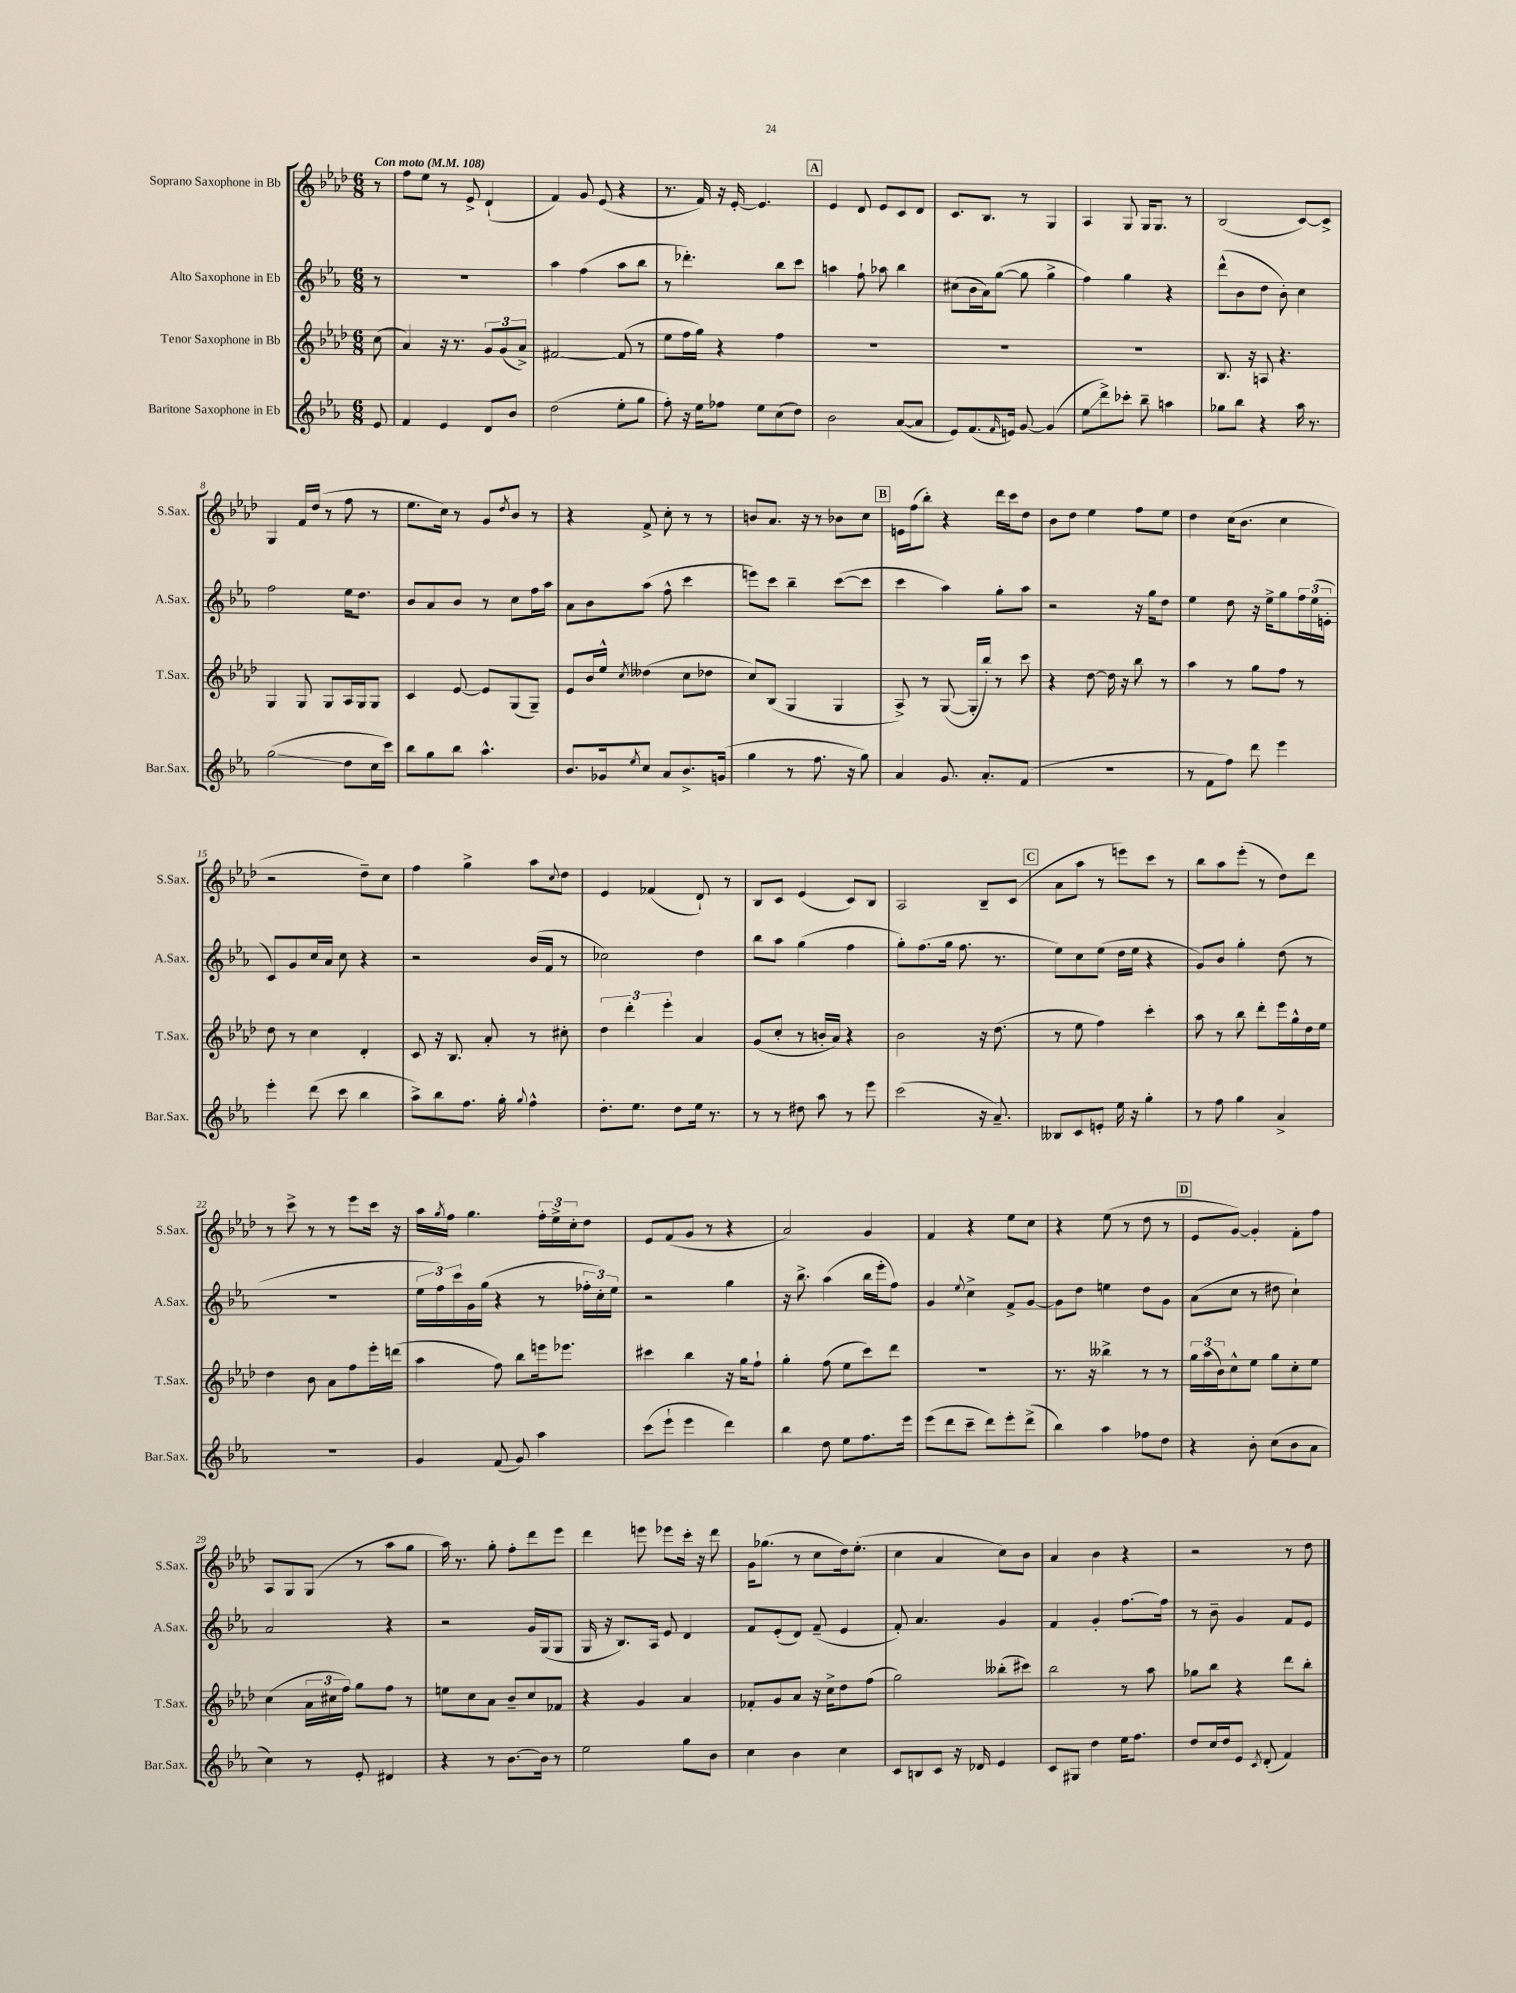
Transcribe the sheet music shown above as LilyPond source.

<<
\new StaffGroup <<
\new Staff = "s0" \with { instrumentName = "Soprano Saxophone in Bb" shortInstrumentName = "S.Sax." } {
    \clef treble \key aes \major \numericTimeSignature \time 6/8 \partial 8 \tempo "Con moto" 4 = 108
    r8 |
    f''8 ees''8 r8 ees'8-> des'4-!( |
    f'4) g'8 ees'8( r4 |
    r8. f'16) r16 ees'16~-. ees'4. |
    \mark \markup { \box "A" } ees'4 des'8 ees'8 c'8 des'8 |
    c'8. bes8. r8 g4 |
    aes4 g8 g16 g8. r8 |
    bes2( c'8~) c'8-> |
    g4 f'16 des''16( r8 f''8 r8 |
    ees''8. c''16) r8 g'8 \acciaccatura { des''8 } bes'8 r8 |
    r4 f'8-> c''8-. r8 r8 |
    b'8 aes'8. r16 r8 bes'8 c''8 |
    \mark \markup { \box "B" } e'16 f''16( bes''8-.) r4 des'''16 c'''16 des''8 |
    bes'8 des''8 ees''4 f''8 ees''8 |
    des''4 c''16( bes'8. c''4 |
    r2 des''8--) c''8 |
    f''4 g''4-> aes''8 \appoggiatura { c''8 } des''8 |
    ees'4 fes'4( des'8-!) r8 |
    bes8 c'8 ees'4( c'8) bes8 |
    aes2 bes8-- c'8( |
    \mark \markup { \box "C" } aes'8 aes''8 r8 e'''8) c'''8 r8 |
    bes''8 aes''8 ees'''8-.( r8 des''8) des'''8 |
    r8 c'''8-> r8 r8 ees'''8 c'''16 r16 |
    aes''16 \acciaccatura { g''8 } f''16 g''4. \tuplet 3/2 { f''16-. ees''16-> c''16-. } des''8 |
    ees'8 f'8( g'8 r8 r4 |
    aes'2) g'4 |
    f'4 r4 ees''8 c''8 |
    r4 ees''8( r8 des''8 r8 |
    \mark \markup { \box "D" } ees'8 g'8~) g'4-. f'8-. f''8 |
    aes8 g8 g8( r8 aes''8 g''8 |
    aes''16) r8. g''8-. f''8-. des'''8 ees'''8 |
    des'''4 e'''8 ees'''8 c'''16-. r16 des'''8 |
    g'16 ges''8.( r8 c''8 des''16) ees''8.-.( |
    c''4 aes'4 c''8) bes'8 |
    aes'4 bes'4 r4 |
    r2 r8 des''8 \bar "|." |
}
\new Staff = "s1" \with { instrumentName = "Alto Saxophone in Eb" shortInstrumentName = "A.Sax." } {
    \clef treble \key ees \major \numericTimeSignature \time 6/8 \partial 8
    r8 |
    R2. |
    aes''4 f''4( aes''8 bes''8 |
    r8 des'''4.-.) bes''8 c'''8 |
    \mark \markup { \box "A" } a''4 f''8-! aes''8 bes''4 |
    cis''8( bes'16 aes'16) g''8~( g''8 g''4-> |
    f''4) g''4 r4 |
    d'''8-^( bes'8 d''8 bes'8-.) c''4 |
    f''2 ees''16 d''8. |
    bes'8 aes'8 bes'8 r8 c''8 f''16 aes''16 |
    aes'8 bes'8 aes''8( f''8-^ c'''4 |
    e'''8) c'''8 bes''4-- c'''8~( c'''8 |
    \mark \markup { \box "B" } c'''4 aes''4) g''8-. aes''8 |
    r2 r16 g''16 d''8 |
    ees''4 d''8 r16 ees''16-> g''8 \tuplet 3/2 { f''16 ees''16( e'16-. } |
    c'8) g'8 c''16 aes'16 c''8 r4 |
    r2 bes'16( f'16 r8 |
    ces''2) d''4 |
    bes''8 aes''8 g''4( f''4 |
    g''8-.) f''8.( g''16 f''8. r8. |
    \mark \markup { \box "C" } ees''8) c''8 ees''8( d''16 ees''16 r4 |
    g'8) bes'8 g''4-. d''8( r8 |
    R2. |
    \tuplet 3/2 { ees''16 f''16) c'''16 } g'16 g''16( r4 r8 \tuplet 3/2 { fes''16-. c''16-.) ees''16 } |
    r2 g''4 |
    r16 bes''8.-> aes''4( bes''16 ees'''16-. f''8) |
    g'4 \appoggiatura { ees''8 } c''4-> f'8-> g'8~ |
    g'8 d''8 e''4 d''8 g'8 |
    \mark \markup { \box "D" } aes'8( c''8 r8 dis''8 c''4-!) |
    aes'2 r4 |
    r2 g'16 g16( g8 |
    g16 r16 bes8.) aes16 ees'8 d'4 |
    f'8 ees'8-.( d'8) f'8--( ees'4 |
    f'8-.) aes'4. g'4 |
    f'4 g'4-. f''8.~ f''16 |
    r8 bes'8-- g'4 f'8 ees'8 \bar "|." |
}
\new Staff = "s2" \with { instrumentName = "Tenor Saxophone in Bb" shortInstrumentName = "T.Sax." } {
    \clef treble \key aes \major \numericTimeSignature \time 6/8 \partial 8
    c''8( |
    aes'4) r16 r8. \tuplet 3/2 { g'8 g'8( aes'8->) } |
    fis'2~ fis'8( r8 |
    ees''8 f''16 g''16) r4 f''4 |
    \mark \markup { \box "A" } R2. |
    R2. |
    R2. |
    bes8. r16 a8 r4. |
    g4 g8 g8 aes16 g16 g8 |
    c'4 ees'8~ ees'8 g8( g8--) |
    ees'8 bes'16 ees''16-^ \acciaccatura { c''8 } deses''4( c''8 des''8 |
    c''8) bes8( g4 g4 |
    \mark \markup { \box "B" } aes8->) r8 g8~( g16-. bes''16-.) r8 c'''8 |
    r4 des''8~ des''16 r16 bes''8 r8 |
    aes''4 r8 g''8 f''8 r8 |
    des''8 r8 c''4 des'4-. |
    c'8 r16 bes8. aes'8-. r8 cis''8-. |
    \tuplet 3/2 { des''4 des'''4-. ees'''4-. } aes'4 |
    g'8( c''8-. r8 b'16-. aes'16) r4 |
    bes'2 r16 des''8.( |
    \mark \markup { \box "C" } r8 ees''8 f''4) c'''4-. |
    aes''8 r8 bes''8 des'''8-. ees'''16 g''16-^ des''16 ees''16 |
    des''4 bes'8 aes'8 f''8 ees'''16-. d'''16( |
    aes''4 f''8) bes''8 e'''16 ees'''8. |
    cis'''4 bes''4 r16 g''16 f''8-! |
    g''4-. f''8( ees''8 c'''8) des'''8 |
    R2. |
    r8. r16 beses''4-> r8 r8 |
    \mark \markup { \box "D" } \tuplet 3/2 { g''16 aes''16( bes'16) } c''8-^ ees''8 g''8 c''8-. ees''8 |
    c''4( \tuplet 3/2 { aes'16 cis''16 f''16) } g''8 f''8 r8 |
    e''8 c''8 aes'8 bes'8-- c''8 fes'8 |
    r4 g'4 aes'4 |
    fes'8-. g'8 aes'8 r16 c''16-> des''8 f''8( |
    g''2) beses''8-.( cis'''8) |
    bes''2 r8 aes''8 |
    ges''8 bes''8 r4 des'''8 bes''8-. \bar "|." |
}
\new Staff = "s3" \with { instrumentName = "Baritone Saxophone in Eb" shortInstrumentName = "Bar.Sax." } {
    \clef treble \key ees \major \numericTimeSignature \time 6/8 \partial 8
    ees'8 |
    f'4 ees'4 d'8 bes'8 |
    d''2( ees''8-. g''8 |
    f''8-.) r16 ees''16 fes''8 ees''8 c''8( d''8) |
    \mark \markup { \box "A" } bes'2 aes'8~( aes'8 |
    ees'8) f'8.( \grace { f'16 } e'16) g'8~ g'4( |
    ees''8\glissando d'''8->) ces'''8-. bes''8-- a''4 |
    ges''8 bes''8 r4 aes''16 r8. |
    g''2\glissando( d''8 c''16 c'''16) |
    bes''8 g''8 bes''8 aes''4.-^ |
    bes'8. ges'16 \acciaccatura { ees''8 } c''8 aes'8 bes'8.-> g'16( |
    g''4 r8 f''8. r16 g''8) |
    \mark \markup { \box "B" } aes'4 g'8. aes'8.-. f'8( |
    R2. |
    r8 f'8 f''8) d'''8 ees'''4 |
    ees'''4-. d'''8( c'''8 bes''4 |
    aes''8->) bes''8 f''8. g''16-. \appoggiatura { g''8 } f''4-^ |
    d''8.-. ees''8. d''8 ees''16 r8. |
    r8 r8 dis''8 aes''8 r8 ees'''8 |
    c'''2( r16 aes'8.--) |
    \mark \markup { \box "C" } beses8 c'8 e'8-. ees''16 r16 g''4-. |
    r8 f''8 g''4 aes'4-> |
    R2. |
    g'4 f'8( g'8) aes''4 |
    c'''8( ees'''8-! ees'''4 d'''4) |
    bes''4 d''8 ees''8 f''8. ees'''16 |
    ees'''8( d'''8 c'''8-- d'''8) ees'''8-. d'''8->( |
    bes''4) aes''4 fes''8 d''8 |
    \mark \markup { \box "D" } r4 bes'8-. c''8( bes'8 aes'8 |
    c''4) r8 ees'8-. dis'4 |
    r4 r8 bes'8.~ bes'16 r8 |
    ees''2 g''8 bes'8 |
    c''4 bes'4 c''4 |
    c'8 b8 c'8 r16 des'16 ees'4 |
    c'8 gis8 d''4 ees''16 f''8. |
    d''8 c''16 d''16 ees'8 \acciaccatura { c'8 } d'8-.( f'4) \bar "|." |
}
>>
>>
